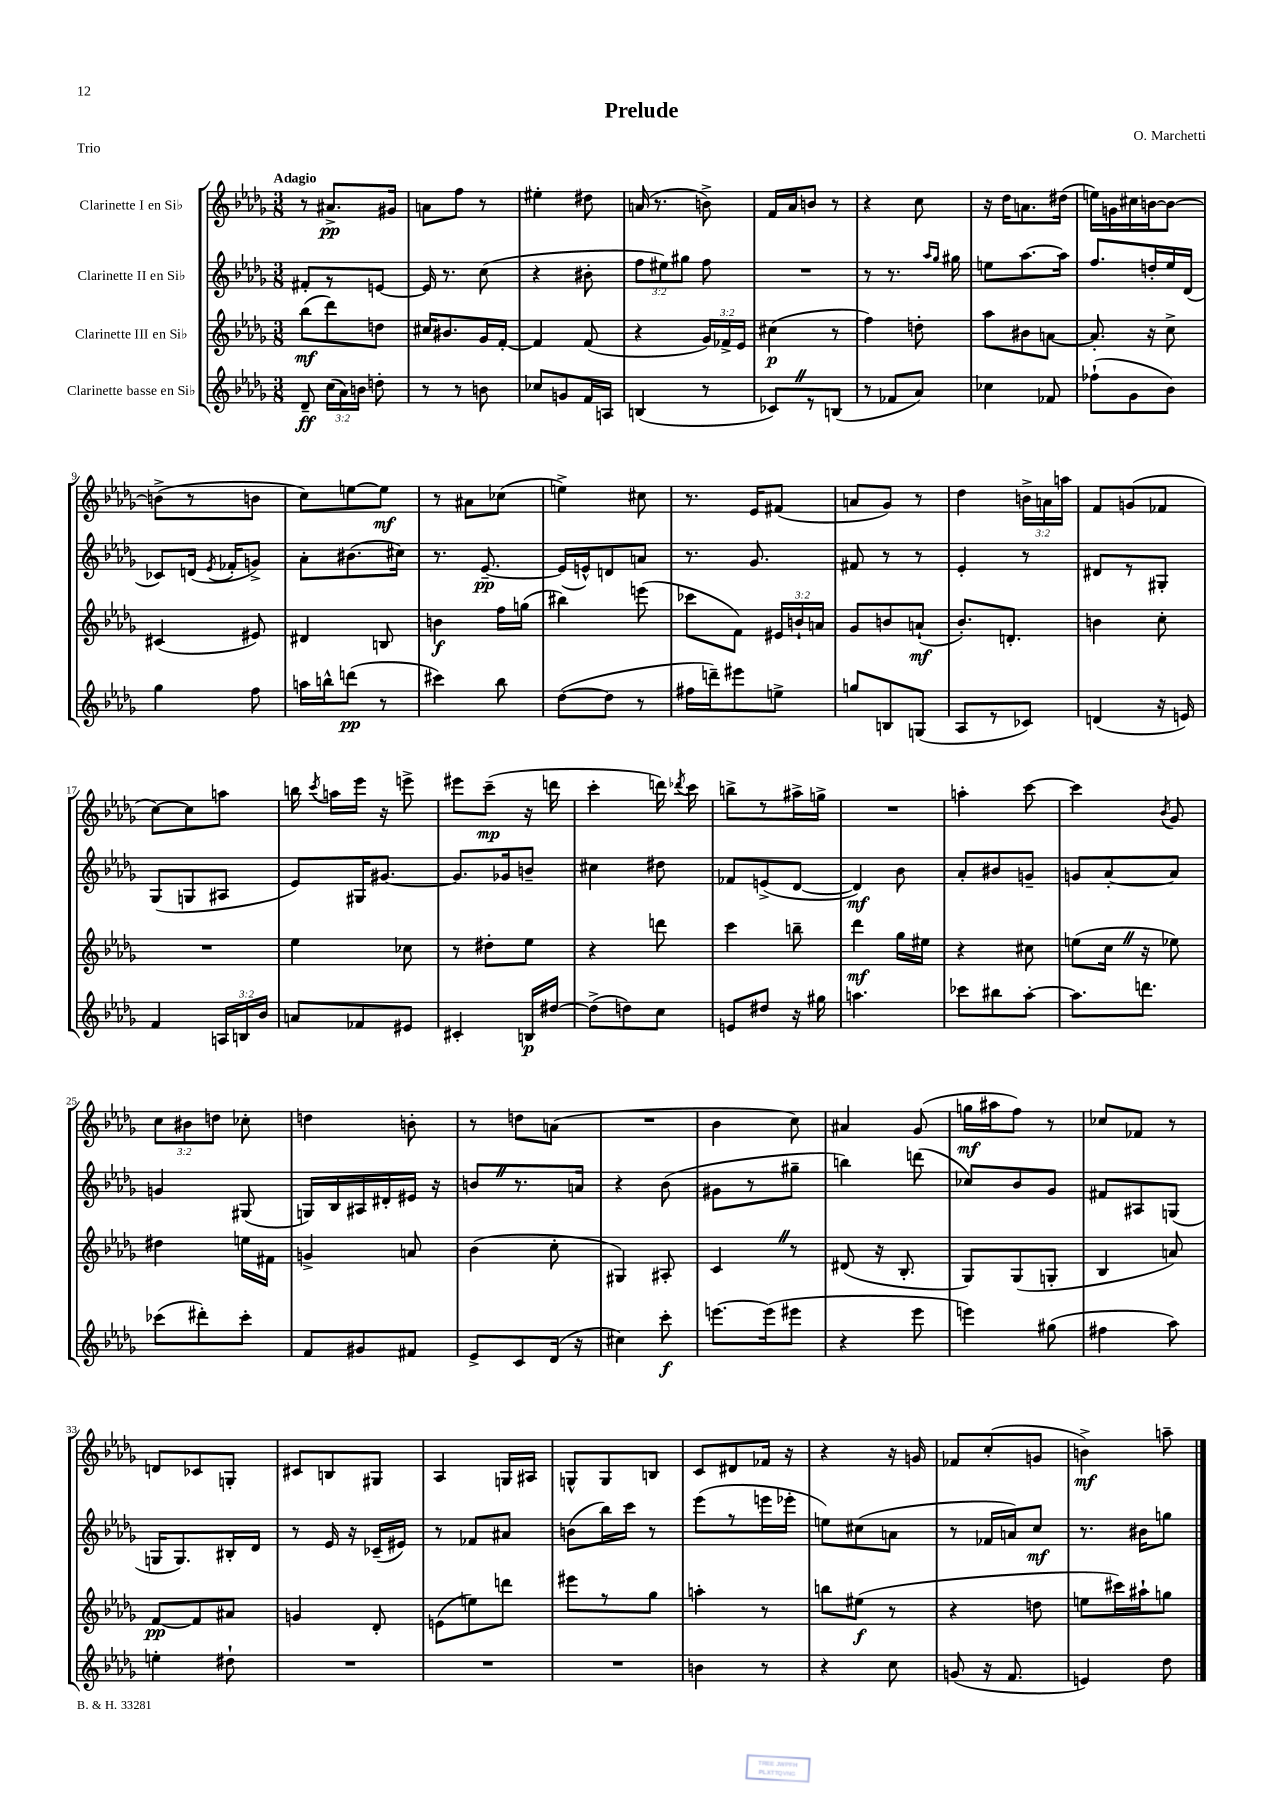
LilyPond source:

\header { title = "Prelude" composer = "O. Marchetti" piece = "Trio" }
<<
\new StaffGroup <<
\new Staff = "s0" \with { instrumentName = "Clarinette I en Sib" } {
    \clef treble \key des \major \numericTimeSignature \time 3/8 \override Staff.TupletNumber.text = #tuplet-number::calc-fraction-text \tempo "Adagio"
    \autoBeamOff r8 ais'8.[->\pp gis'16] |
    a'8[ f''8] r8 |
    eis''4-. dis''8 |
    a'16( r8. b'8->) |
    f'16[ aes'16 b'8] r8 |
    r4 c''8 |
    r16 des''16[ a'8. dis''16]( |
    e''16[) g'16 cis''16 b'16~ b'8]~ |
    b'8[->( r8 b'8] |
    c''8[) e''8~ e''8]\mf |
    r8 ais'8[ ces''8]( |
    e''4->) cis''8 |
    r8. ees'16[ fis'8]( |
    a'8[ ges'8]) r8 |
    des''4 \tuplet 3/2 { b'16[-> a'16 a''16] } |
    f'8[ g'8( fes'8] |
    c''8[~) c''8 a''8] |
    b''16 \acciaccatura { c'''8 } a''16[ ees'''16] r16 e'''8-> |
    eis'''8[ c'''8]--\mp( r16 d'''16 |
    c'''4-. d'''16) \acciaccatura { des'''8 } c'''16 |
    b''8[-> r8 ais''16-> g''16]-> |
    R4. |
    a''4-. c'''8~ |
    c'''4 \acciaccatura { bes'8 } ges'8 |
    \tuplet 3/2 { c''8[ bis'8 d''8] } ces''8-. |
    d''4 b'8-. |
    r8 d''8[ a'8]( |
    R4. |
    bes'4 c''8) |
    ais'4 ges'8( |
    g''16[\mf ais''16 f''8]) r8 |
    ces''8[ fes'8] r8 |
    d'8[ ces'8 g8]-. |
    cis'8[ b8 gis8] |
    aes4 g16[ ais16] |
    g8[-^ g8 b8] |
    c'8[ dis'8 fes'16] r16 |
    r4 r16 g'16 |
    fes'8[ c''8-.( g'8] |
    b'4->\mf) a''8-- \bar "|." |
}
\new Staff = "s1" \with { instrumentName = "Clarinette II en Sib" } {
    \clef treble \key des \major \numericTimeSignature \time 3/8 \override Staff.TupletNumber.text = #tuplet-number::calc-fraction-text
    \autoBeamOff fis'8[-. r8 e'8]~ |
    e'16 r8. c''8( |
    r4 bis'8-. |
    \tuplet 3/2 { f''8[ eis''8) gis''8] } f''8 |
    R4. |
    r8 r8. \grace { aes''16[ ges''16] } gis''16 |
    e''8[ aes''8.~ aes''16] |
    f''8.[ d''16-. ees''16 des'16]( |
    ces'8[) d'16]( \acciaccatura { ees'8 } fes'16[-. g'8]->) |
    aes'8[-. bis'8.( cis''16]) |
    r8. ees'8.~--\pp |
    ees'16[( e'16-^) d'8 a'8] |
    r8. ges'8. |
    fis'8 r8 r8 |
    ees'4-. r8 |
    dis'8[ r8 gis8]-. |
    ges8[( g8 ais8] |
    ees'8[) gis16 gis'8.]~ |
    gis'8.[ ges'16 b'8]-- |
    cis''4 dis''8 |
    fes'8[ e'8->( des'8]~ |
    des'4\mf) bes'8 |
    aes'8[-. bis'8 g'8]-- |
    g'8[ aes'8~-. aes'8] |
    g'4 gis8( |
    g16[) bes16 ais16 dis'16-. eis'16] r16 |
    b'8[ \once \override BreathingSign.text = \markup { \musicglyph "scripts.caesura.straight" } \breathe r8. a'16] |
    r4 bes'8( |
    gis'8[ r8 gis''8]-- |
    b''4) d'''8( |
    ces''8[) bes'8 ges'8] |
    fis'8[ ais8 g8]( |
    g16[ g8.) bis16-. des'16] |
    r8 ees'16 r16 ces'16[--( eis'16]) |
    r8 fes'8[ ais'8] |
    b'8[( bes''16) c'''16] r8 |
    ees'''8[( r8 e'''16 ees'''16]-. |
    e''8[) cis''8( a'8] |
    r8 fes'16[ a'16) c''8]\mf |
    r8. bis'16[ g''8] \bar "|." |
}
\new Staff = "s2" \with { instrumentName = "Clarinette III en Sib" } {
    \clef treble \key des \major \numericTimeSignature \time 3/8 \override Staff.TupletNumber.text = #tuplet-number::calc-fraction-text
    \autoBeamOff bes''8[\mf( des'''8) d''8] |
    cis''16[ bis'8. ges'16 f'16]~-. |
    f'4 f'8( |
    r4 \tuplet 3/2 { ges'16[) fes'16-> ees'16] } |
    cis''4\p( r8 |
    f''4) d''8-. |
    aes''8[ bis'8 a'8]~ |
    a'8.-. r16 c''8-> |
    cis'4( eis'8) |
    dis'4 b8 |
    b'4\f f''16[ g''16]( |
    bis''4) e'''8( |
    ces'''8[ f'8]) \tuplet 3/2 { eis'16[ b'16-! a'16] } |
    ges'8[ b'8 a'8]-!\mf( |
    bes'8.[-.) d'8.]-. |
    b'4 c''8-. |
    R4. |
    ees''4 ces''8 |
    r8 dis''8[-. ees''8] |
    r4 d'''8 |
    c'''4 b''8-- |
    des'''4\mf ges''16[ eis''16] |
    r4 cis''8 |
    e''8[( c''16] \once \override BreathingSign.text = \markup { \musicglyph "scripts.caesura.straight" } \breathe r16 ees''8) |
    dis''4 e''16[ fis'16] |
    g'4-> a'8 |
    bes'4( c''8-. |
    gis4) ais8-. |
    c'4 \once \override BreathingSign.text = \markup { \musicglyph "scripts.caesura.straight" } \breathe r8 |
    dis'8( r16 bes8.-. |
    ges8[) ges8( g8]-. |
    bes4 a'8) |
    f'8[~\pp f'8 ais'8] |
    g'4 des'8-. |
    e'8[( e''8) d'''8] |
    eis'''8[ r8 ges''8] |
    a''4-. r8 |
    b''8[ eis''8]\f( r8 |
    r4 d''8 |
    e''8[ cis'''16) ais''16-! g''8] \bar "|." |
}
\new Staff = "s3" \with { instrumentName = "Clarinette basse en Sib" } {
    \clef treble \key des \major \numericTimeSignature \time 3/8 \override Staff.TupletNumber.text = #tuplet-number::calc-fraction-text
    \autoBeamOff des'8--\ff \tuplet 3/2 { c''16[( aes'16) b'16] } d''8-. |
    r8 r8 b'8 |
    ces''8[ g'8 f'16 a16] |
    b4( r8 |
    ces'8[) \once \override BreathingSign.text = \markup { \musicglyph "scripts.caesura.straight" } \breathe r8 b8]( |
    r8 fes'8[ aes'8]) |
    ces''4 fes'8 |
    fes''8[-!( ges'8 bes'8]) |
    ges''4 f''8 |
    a''16[ b''16-^ d'''8]\pp( r8 |
    cis'''4) bes''8 |
    des''8[~( des''8] r8 |
    fis''16[ d'''16--) eis'''8 e''8]-> |
    g''8[ b8 g8]( |
    aes8[ r8 ces'8]) |
    d'4( r16 e'16) |
    f'4 \tuplet 3/2 { a16[ b16 bes'16] } |
    a'8[ fes'8 eis'8] |
    cis'4-. b16[\p dis''16]~ |
    dis''8[->( d''8) c''8] |
    e'8[ dis''8] r16 gis''16 |
    a''4. |
    ces'''8[ bis''8 aes''8]~-. |
    aes''8.[ d'''8.] |
    ces'''8[( dis'''8-.) ces'''8]-. |
    f'8[ gis'8 fis'8] |
    ees'8[-> c'8 des'16]( r16 |
    cis''4) c'''8-.\f |
    e'''8.[~ e'''16( eis'''8] |
    r4 ees'''8 |
    e'''4) gis''8( |
    fis''4 aes''8) |
    e''4-. dis''8-! |
    R4. |
    R4. |
    R4. |
    b'4 r8 |
    r4 c''8 |
    g'8( r16 f'8. |
    e'4) des''8 \bar "|." |
}
>>
>>
